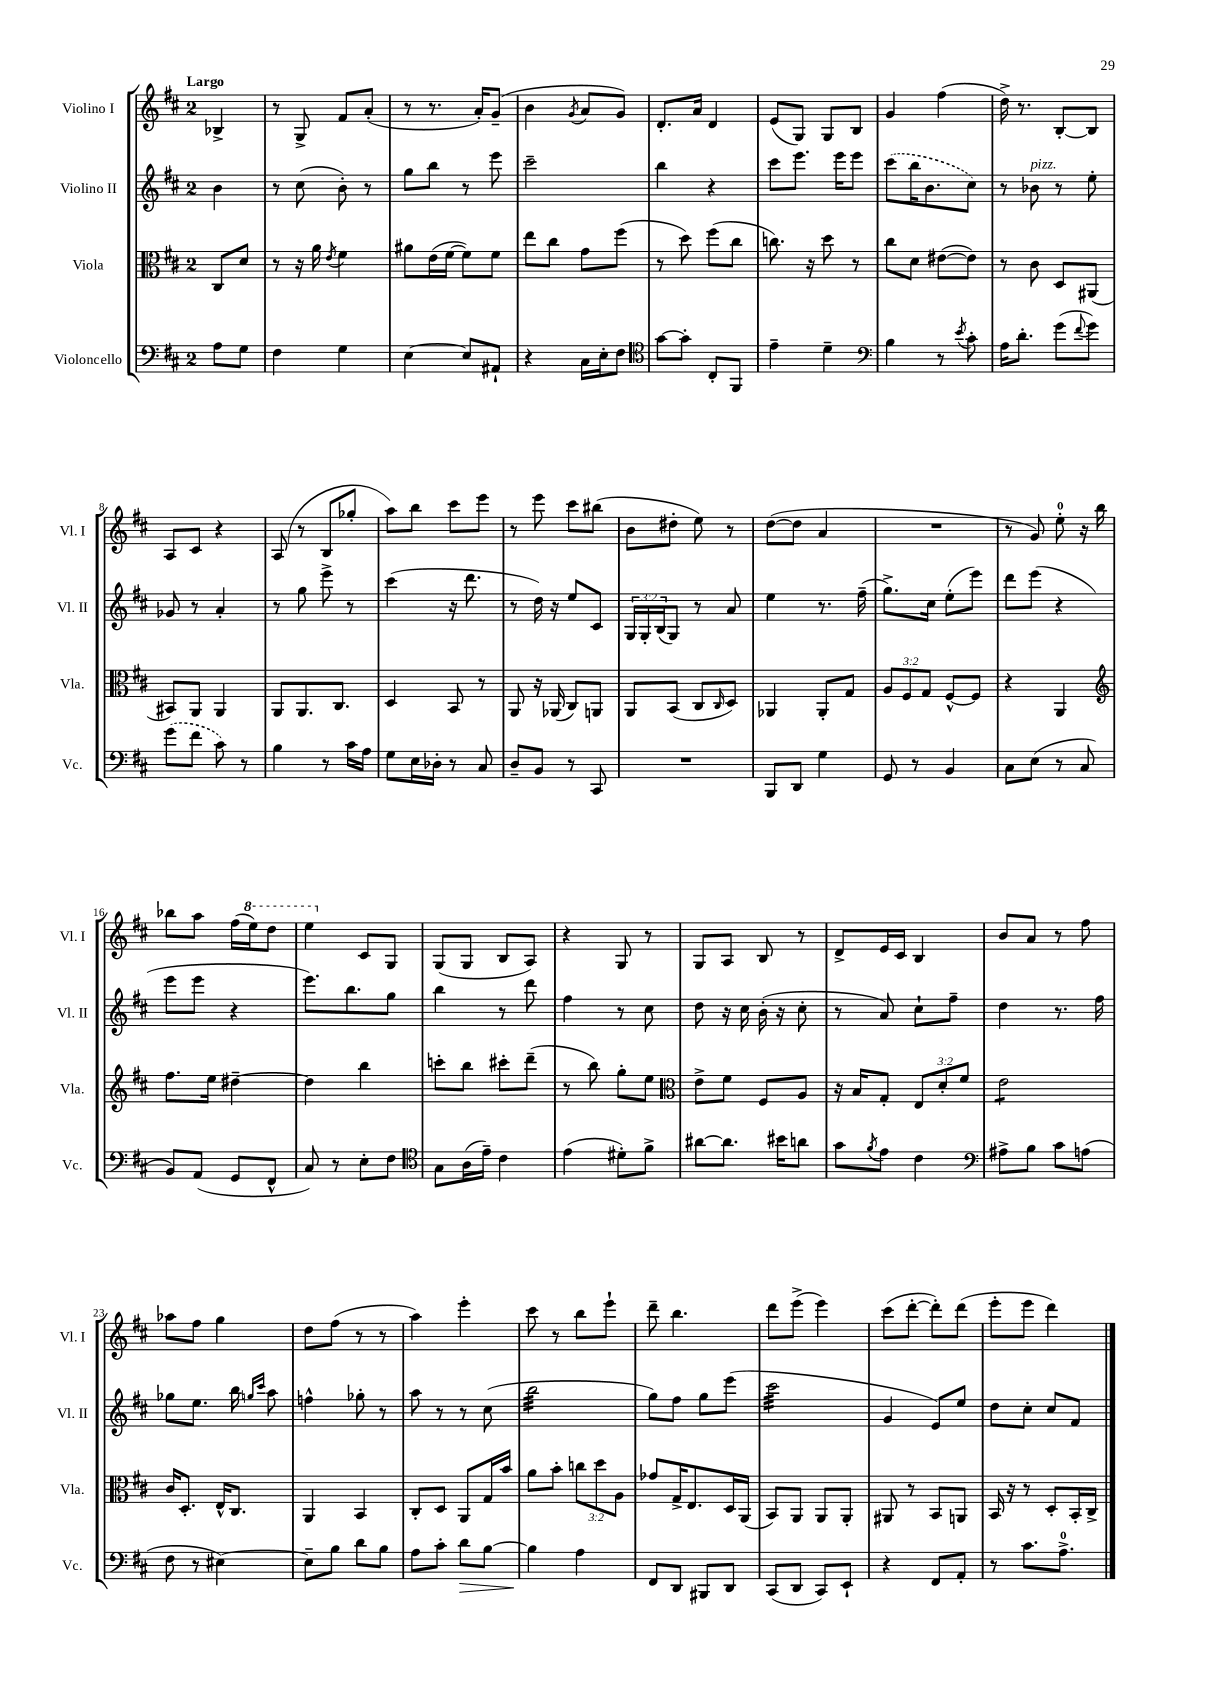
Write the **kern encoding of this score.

**kern	**dynam	**kern	**kern	**kern
*part4	*part4	*part3	*part2	*part1
*staff4	*staff4	*staff3	*staff2	*staff1
*I"Violoncello	*	*I"Viola	*I"Violino II	*I"Violino I
*I'Vc.	*	*I'Vla.	*I'Vl. II	*I'Vl. I
*clefF4	*	*clefC3	*clefG2	*clefG2
*k[f#c#]	*	*k[f#c#]	*k[f#c#]	*k[f#c#]
*M2/4	*	*M2/4	*M2/4	*M2/4
=	=	=	=	=
!	!	!	!	!LO:TX:a:B:t=Largo
8A\L	.	8C#/L	4b\	4B-X^/
8G\J	.	8d/J	.	.
=1	=1	=1	=1	=1
4F#\	.	8r	8r	8r
.	.	16r	(8cc#\	8G^/
.	.	16a\	.	.
.	.	8qe/	.	.
4G\	.	4f#\	8b'\)	8f#/L
.	.	.	8r	(8a'/J
=2	=2	=2	=2	=2
[4E\	.	8a#X\L	8gg\L	8r
.	.	(16e\L	8bb\J	8.r
.	.	[16f#\JJ	.	.
8E/L]	.	8f#\L])	8r	.
.	.	.	.	16a'/KL)
8AA#X`/J	.	8f#\J	8eee\	(8g~/J
=3	=3	=3	=3	=3
4r	.	8ee\L	2ccc#~\	4b\
.	.	8cc#\J	.	.
.	.	.	.	8qg/
16C#\LL	.	8g\L	.	8a/L
16E'\J	.	.	.	.
8F#\J	.	(8ff#\J	.	8g/J)
=4	=4	=4	=4	=4
*clefC4	*	*	*	*
[8g\L	.	8r	4bb\	8.d'/L
8g'\J]	.	8dd\)	.	.
.	.	.	.	16a/Jk
8C#'/L	.	(8ff#\L	4r	4d/
8FF#/J	.	8cc#\J	.	.
=5	=5	=5	=5	=5
4e~\	.	8.ccn\)	8ccc#\L	(8e/L
.	.	.	8.eee\J	8G/J)
.	.	16r	.	.
4d~\	.	8dd\	.	8G/L
.	.	.	16eee\KL	.
.	.	8r	8eee\J	8B/J
=6	=6	=6	=6	=6
*clefF4	*	*	*	*
4B\	.	8cc#\L	(8ccc#\L	4g/
.	.	8d\J	16bb\K	.
.	.	.	8.b\	.
8r	.	([8e#X\L	.	(4ff#\
8qe/	.	.	.	.
8c#'\	.	8e#\J])	8cc#\J)	.
=7	=7	=7	=7	=7
16A\KL	.	8r	8r	16dd^\)
8.d'\J	.	.	.	8.r
!	!	!	!LO:TX:a:i:t=pizz.	!
.	.	8c#\	8b-X\	.
(8g\L	.	8D/L	8r	[8B'/L
8qqf#/	.	.	.	.
8g\J)	.	(8AA#X/J	8ee'\	8B/J]
!!LO:LB:g=z
=8	=8	=8	=8	=8
(8g\L	.	8BB#X/L)	8g-X/	8A/L
8f#\J	.	8AA/J	8r	8c#/J
8c#\)	.	4AA/	4a'/	4r
8r	.	.	.	.
=9	=9	=9	=9	=9
4B\	.	8AA/L	8r	(8A/
.	.	8.AA/	8gg\	8r
8r	.	.	8eee^\	8B/L
.	.	8.C#/J	.	.
16c#\LL	.	.	8r	8gg-X'/J
16A\JJ	.	.	.	.
=10	=10	=10	=10	=10
8G\L	.	4D/	(4ccc#\	8aa\L)
16E\L	.	.	.	8bb\J
16D-X'\JJ	.	.	.	.
8r	.	8BB/	16r	8ccc#\L
.	.	.	8.ddd\	.
8C#/	.	8r	.	8eee\J
=11	=11	=11	=11	=11
8D~/L	.	8AA/	8r	8r
8BB/J	.	16r	16dd\)	8eee\
.	.	(16AA-X/	16r	.
8r	.	8C#/L)	8ee/L	8ccc#\L
8CC#/	.	8AAn/J	8c#/J	(8bb#X\J
=12	=12	=12	=12	=12
2r	.	8AA/L	24G/LL	8b\L
.	.	.	24G'/	.
.	.	.	(24B/J	.
.	.	(8BB/J	8G/J)	8dd#X'\J
.	.	8C#/L	8r	8ee\)
.	.	16qqC#/	.	.
.	.	8D/J)	8a/	8r
=13	=13	=13	=13	=13
8BBB/L	.	4AA-X/	4ee\	([8dd\L
8DD/J	.	.	.	8dd\J]
4G\	.	8AA-'/L	8.r	4a/
.	.	8G/J	.	.
.	.	.	(16ff#~\	.
=14	=14	=14	=14	=14
8GG/	.	12A/L	8.gg^\L)	2r
.	.	12F#/	.	.
8r	.	.	.	.
.	.	12G/J	.	.
.	.	.	16cc#\Jk	.
4BB/	.	[8F#^^/L	(8ee'\L	.
.	.	8F#/J]	8eee\J)	.
=15	=15	=15	=15	=15
8C#\L	.	4r	8ddd\L	8r
(8E\J	.	.	(8eee\J	8g/)
8r	.	4AA/	4r	8ee'\
8C#/	.	.	.	16r
.	.	.	.	16bb\
!!LO:LB:g=z
=16	=16	=16	=16	=16
*	*	*clefG2	*	*
8BB/L)	.	8.ff#\L	8eee\L	8bb-X\L
(8AA/J	.	.	8eee\J	8aa\J
.	.	16ee\Jk	.	.
8GG/L	.	[4dd#X~\	4r	(16ff#\LL
*	*	*	*	*8va
.	.	.	.	16eee\J)
8FF#^^/J	.	.	.	8ddd\J
=17	=17	=17	=17	=17
8C#/)	.	4dd#\]	8.eee\L)	4eee\
8r	.	.	.	.
.	.	.	8.bb\	.
*	*	*	*	*X8va
8E'\L	.	4bb\	.	8c#/L
8F#\J	.	.	8gg\J	8G/J
=18	=18	=18	=18	=18
*clefC4	*	*	*	*
8G\L	.	8cccn'\L	4bb\	(8G/L
(16A\L	.	8bb\J	.	8G/J
16e~\JJ)	.	.	.	.
4c#\	.	8ccc#X'\L	8r	8B/L
.	.	(8ddd~\J	8ddd\	8A/J)
=19	=19	=19	=19	=19
(4e\	.	8r	4ff#\	4r
.	.	8bb\)	.	.
8d#X'\L)	.	8gg'\L	8r	8G/
8f#^\J	.	8ee\J	8cc#\	8r
=20	=20	=20	=20	=20
*	*	*clefC3	*	*
[8a#X\L	.	8e^\L	8dd\	8G/L
8.a#\J]	.	8f#\J	16r	8A/J
.	.	.	16cc#\	.
.	.	8F#/L	(16b'\	8B/
16b#X\KL	.	.	16r	.
8an\J	.	8A/J	8cc#'\	8r
=21	=21	=21	=21	=21
8g\L	.	16r	8r	8d^/L
.	.	16B/KL	.	.
8qf#/	.	.	.	.
8e\J	.	8G'/J	8a/)	16e/L
.	.	.	.	16c#/JJ
4c#\	.	12E/L	8cc#`\L	4B/
.	.	12d'/	.	.
.	.	.	8ff#~\J	.
.	.	12f#/J	.	.
=22	=22	=22	=22	=22
*clefF4	*	*	*	*
*	*	*tremolo	*	*
8A#X^\L	.	8e\L	4dd\	8b/L
8B\J	.	8e\	.	8a/J
8c#\L	.	8e\	8.r	8r
(8An\J	.	8e\J	.	8ff#\
*	*	*Xtremolo	*	*
.	.	.	16ff#\	.
!!LO:LB:g=z
=23	=23	=23	=23	=23
8F#\	.	16c#/KL	8gg-X\L	8aa-X\L
.	.	8.D'/J	.	.
8r	.	.	8.ee\J	8ff#\J
[4E#X\)	.	16E^^/KL	.	4gg\
.	.	8.C#/J	16bb\	.
.	.	.	16qqggn/LL	.
.	.	.	16qqccc#/JJ	.
.	.	.	8aa\	.
=24	=24	=24	=24	=24
8E#~\L]	.	4AA/	4ffn^^\	8dd\L
8B\J	.	.	.	(8ff#\J
8d\L	.	4BB/	8gg-X'\	8r
8B\J	.	.	8r	8r
=25	=25	=25	=25	=25
8A\L	.	8C#'/L	8aa\	4aa\)
8c#'\J	.	8D/J	8r	.
!	!LO:HP:b	!	!	!
8d\L	>	8AA/L	8r	4eee'\
[8B\J	.	16G/L	(8cc#\	.
.	.	16b/JJ	.	.
=26	=26	=26	=26	=26
*	*	*	*tremolo	*
4B\]	.	8a\L	32bb\LLL	8ccc#\
.	.	.	32bb\	.
.	.	.	32bb\	.
.	.	.	32bb\	.
.	.	8b'\J	32bb\	8r
.	.	.	32bb\	.
.	.	.	32bb\	.
.	.	.	32bb\	.
4A\	]	12ccn\L	32bb\	8bb\L
.	.	.	32bb\	.
.	.	.	32bb\	.
.	.	12dd\	.	.
.	.	.	32bb\	.
.	.	.	32bb\	8eee`\J
.	.	.	32bb\	.
.	.	12A\J	.	.
.	.	.	32bb\	.
.	.	.	32bb\JJJ	.
*	*	*	*Xtremolo	*
=27	=27	=27	=27	=27
8FF#/L	.	8g-X/L	8gg\L)	8ddd~\
8DD/J	.	16G^/K	8ff#\J	4.bb\
.	.	8.E/	.	.
8BBB#X/L	.	.	8gg\L	.
8DD/J	.	16D/L	(8eee\J	.
.	.	(16AA/JJ	.	.
=28	=28	=28	=28	=28
*	*	*	*tremolo	*
(8CC#/L	.	8BB/L)	32ccc#\LLL	8ddd\L
.	.	.	32ccc#\	.
.	.	.	32ccc#\	.
.	.	.	32ccc#\	.
8DD/J	.	8AA/J	32ccc#\	(8eee^\J
.	.	.	32ccc#\	.
.	.	.	32ccc#\	.
.	.	.	32ccc#\	.
8CC#/L)	.	8AA/L	32ccc#\	4eee\)
.	.	.	32ccc#\	.
.	.	.	32ccc#\	.
.	.	.	32ccc#\	.
8EE`/J	.	8AA'/J	32ccc#\	.
.	.	.	32ccc#\	.
.	.	.	32ccc#\	.
.	.	.	32ccc#\JJJ	.
*	*	*	*Xtremolo	*
=29	=29	=29	=29	=29
4r	.	8AA#X/	4g/	(8ccc#\L
.	.	8r	.	[8ddd'\J
8FF#/L	.	8BB/L	8e/L)	8ddd'\L])
8AA'/J	.	8AAn/J	8ee/J	(8ddd\J
=30	=30	=30	=30	=30
8r	.	16BB/	8dd\L	8eee'\L
.	.	16r	.	.
8.c#\L	.	8r	8cc#'\J	8eee\J
.	.	8D'/L	8cc#/L	4ddd\)
8.A^\J	.	.	.	.
.	.	16BB'/L	8f#/J	.
.	.	16C#^/JJ	.	.
==	==	==	==	==
*-	*-	*-	*-	*-
